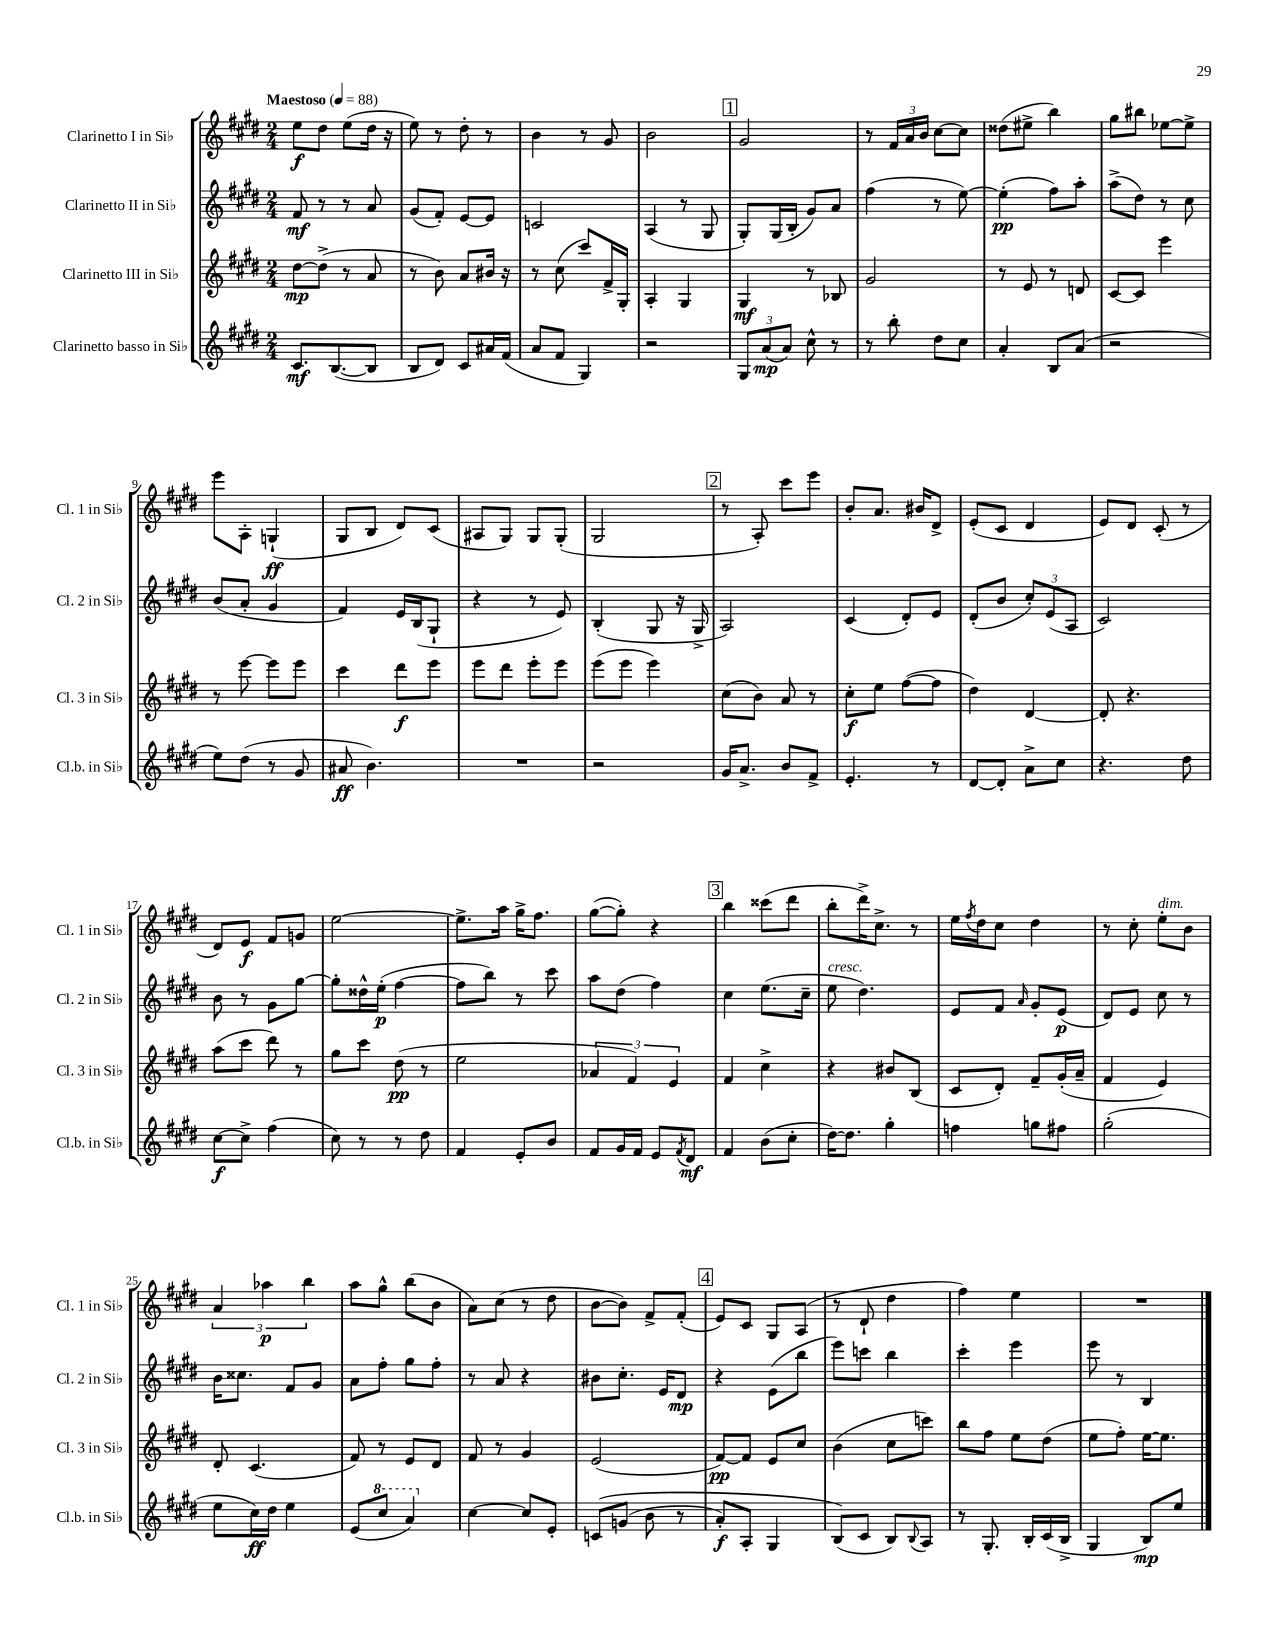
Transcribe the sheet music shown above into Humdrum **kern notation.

**kern	**kern	**kern	**kern
*staff4	*staff3	*staff2	*staff1
*clefG2	*clefG2	*clefG2	*clefG2
*k[f#c#g#d#]	*k[f#c#g#d#]	*k[f#c#g#d#]	*k[f#c#g#d#]
*M2/4	*M2/4	*M2/4	*M2/4
*MM88	*MM88	*MM88	*MM88
8.c#	[8dd#	8f#	8ee
.	(8dd#^]	8r	8dd#
([8.B	.	.	.
.	8r	8r	(8ee
8B]	8a	8a	16dd#
.	.	.	16r
=	=	=	=
8B	8r	(8g#	8ee)
8d#)	8b)	8f#')	8r
8c#	8a	[8e	8dd#'
16a#	16b#	8e]	8r
(16f#	16r	.	.
=	=	=	=
8a	8r	2c	4b
8f#	(8cc#	.	.
4G#)	8ccc#)	.	8r
.	16f#^	.	8g#
.	16G#'	.	.
=	=	=	=
2r	4A'	(4A	2b
.	4G#	8r	.
.	.	8G#	.
=	=	=	=
12G#	4G#	8G#')	2g#
(12a	.	.	.
.	.	(16G#	.
12a)	.	.	.
.	.	16B'	.
8cc#^^	8r	8g#)	.
8r	8B-	8a	.
=	=	=	=
8r	2g#	(4ff#	8r
8bb'	.	.	24f#
.	.	.	24a
.	.	.	24b
8dd#	.	8r	[8cc#
8cc#	.	[8ee)	8cc#]
=	=	=	=
4a'	8r	(4ee']	(8dd##
.	8e	.	8ee#^
8B	8r	8ff#)	4bb)
(8a	8d	8aa'	.
=	=	=	=
2r	[8c#	(8aa^	8gg#
.	8c#]	8dd#)	8bb#
.	4eee	8r	[8ee-
.	.	8cc#	8ee-^]
=	=	=	=
8ee)	8r	(8b	8eee
(8dd#	[8eee	8a'	8A'
8r	8eee]	4g#	(4G`
8g#	8eee	.	.
=	=	=	=
8a#	4ccc#	4f#)	8G#
4.b)	.	.	8B
.	8ddd#	16e	8d#)
.	.	(16B	.
.	8eee	8G#`	(8c#
=	=	=	=
2r	8eee	4r	8A#
.	8ddd#	.	8G#)
.	8eee'	8r	8G#
.	8eee	8e)	(8G#'
=	=	=	=
2r	(8eee	(4B'	2G#
.	8eee	.	.
.	4eee)	8G#	.
.	.	16r	.
.	.	16G#^	.
=	=	=	=
16g#	(8cc#	2A)	8r
8.a^	.	.	.
.	8b)	.	8A')
8b	8a	.	8ccc#
8f#^	8r	.	8eee
=	=	=	=
4.e'	8cc#'	(4c#	8b'
.	8ee	.	8.a
.	([8ff#	8d#')	.
.	.	.	16b#
8r	8ff#]	8e	8d#^
=	=	=	=
[8d#	4dd#)	(8d#'	(8e'
8d#']	.	8b	8c#
8a^	[4d#	12cc#')	4d#
.	.	(12e	.
8cc#	.	.	.
.	.	12A	.
=	=	=	=
4.r	8d#']	2c#)	8e)
.	4.r	.	8d#
.	.	.	(8c#'
8dd#	.	.	8r
=	=	=	=
[8cc#	(8aa	8b	8d#)
8cc#^]	8ccc#	8r	8e
(4ff#	8ddd#)	8g#	8f#
.	8r	[8gg#	8g
=	=	=	=
8cc#)	8gg#	8gg#']	[2ee
8r	8ccc#	16dd##^^	.
.	.	(16ee'	.
8r	(8dd#	[4ff#	.
8dd#	8r	.	.
=	=	=	=
4f#	2ee	8ff#]	8.ee^]
.	.	8bb)	.
.	.	.	16aa
8e'	.	8r	16gg#^
.	.	.	8.ff#
8b	.	8ccc#	.
=	=	=	=
8f#	6a-	8aa	([8gg#
16g#	.	(8dd#	8gg#'])
.	6f#)	.	.
16f#	.	.	.
8e	.	4ff#)	4r
.	6e	.	.
8qf#	.	.	.
8d#	.	.	.
=	=	=	=
4f#	4f#	4cc#	4bb
(8b	4cc#^	(8.ee	(8ccc##
8cc#'	.	.	8ddd#
.	.	16cc#~	.
=	=	=	=
[16dd#)	4r	8ee	8bb'
8.dd#]	.	.	.
.	.	4.dd#)	16ddd#^)
.	.	.	8.cc#^
4gg#'	8b#	.	.
.	(8B	.	8r
=	=	=	=
4ff	8c#	8e	16ee
.	.	.	8qff#
.	.	.	16dd#
.	8d#')	8f#	8cc#
.	.	16qqa	.
8gg	8f#~	8g#'	4dd#
8ff#	(16g#'	(8e	.
.	16a~	.	.
=	=	=	=
(2gg#'	4f#	8d#)	8r
.	.	8e	8cc#'
.	4e)	8cc#	8ee'
.	.	8r	8b
=	=	=	=
8ee	8d#'	16b	6a
.	.	8.cc##	.
16cc#)	(4.c#	.	.
.	.	.	6aa-
16dd#	.	.	.
4ee	.	8f#	.
.	.	.	6bb
.	.	8g#	.
=	=	=	=
(8e	8f#)	8a	8aa
8ccc#	8r	8ff#'	8gg#^^
4aa)	8e	8gg#	(8bb
.	8d#	8ff#'	8b
=	=	=	=
[4cc#	8f#	8r	8a)
.	8r	8a	(8cc#
8cc#]	4g#	4r	8r
8e'	.	.	8dd#
=	=	=	=
&(8c	(2e	8b#	[8b
(8g	.	8.cc#'	8b])
8b	.	.	8f#^
.	.	16e	.
8r	.	8d#	(8f#'
=	=	=	=
8a')	[8f#)	4r	8e)
8A'	8f#]	.	8c#
4G#	8e	(8e	8G#
.	8cc#	8bb	(8A
=	=	=	=
(8B&)	(4b	8eee)	8r
8c#	.	8ccc	8d#`
8B)	8cc#	4bb	4dd#
8qqB	.	.	.
8A	8ccc)	.	.
=	=	=	=
8r	8bb	4ccc#'	4ff#)
8.G#'	8ff#	.	.
.	8ee	4eee	4ee
16B'	.	.	.
(16c#	(8dd#	.	.
16B^	.	.	.
=	=	=	=
4G#	8ee	8eee	2r
.	8ff#')	8r	.
8B)	[16ee	4B	.
.	8.ee]	.	.
8ee	.	.	.
==	==	==	==
*-	*-	*-	*-
